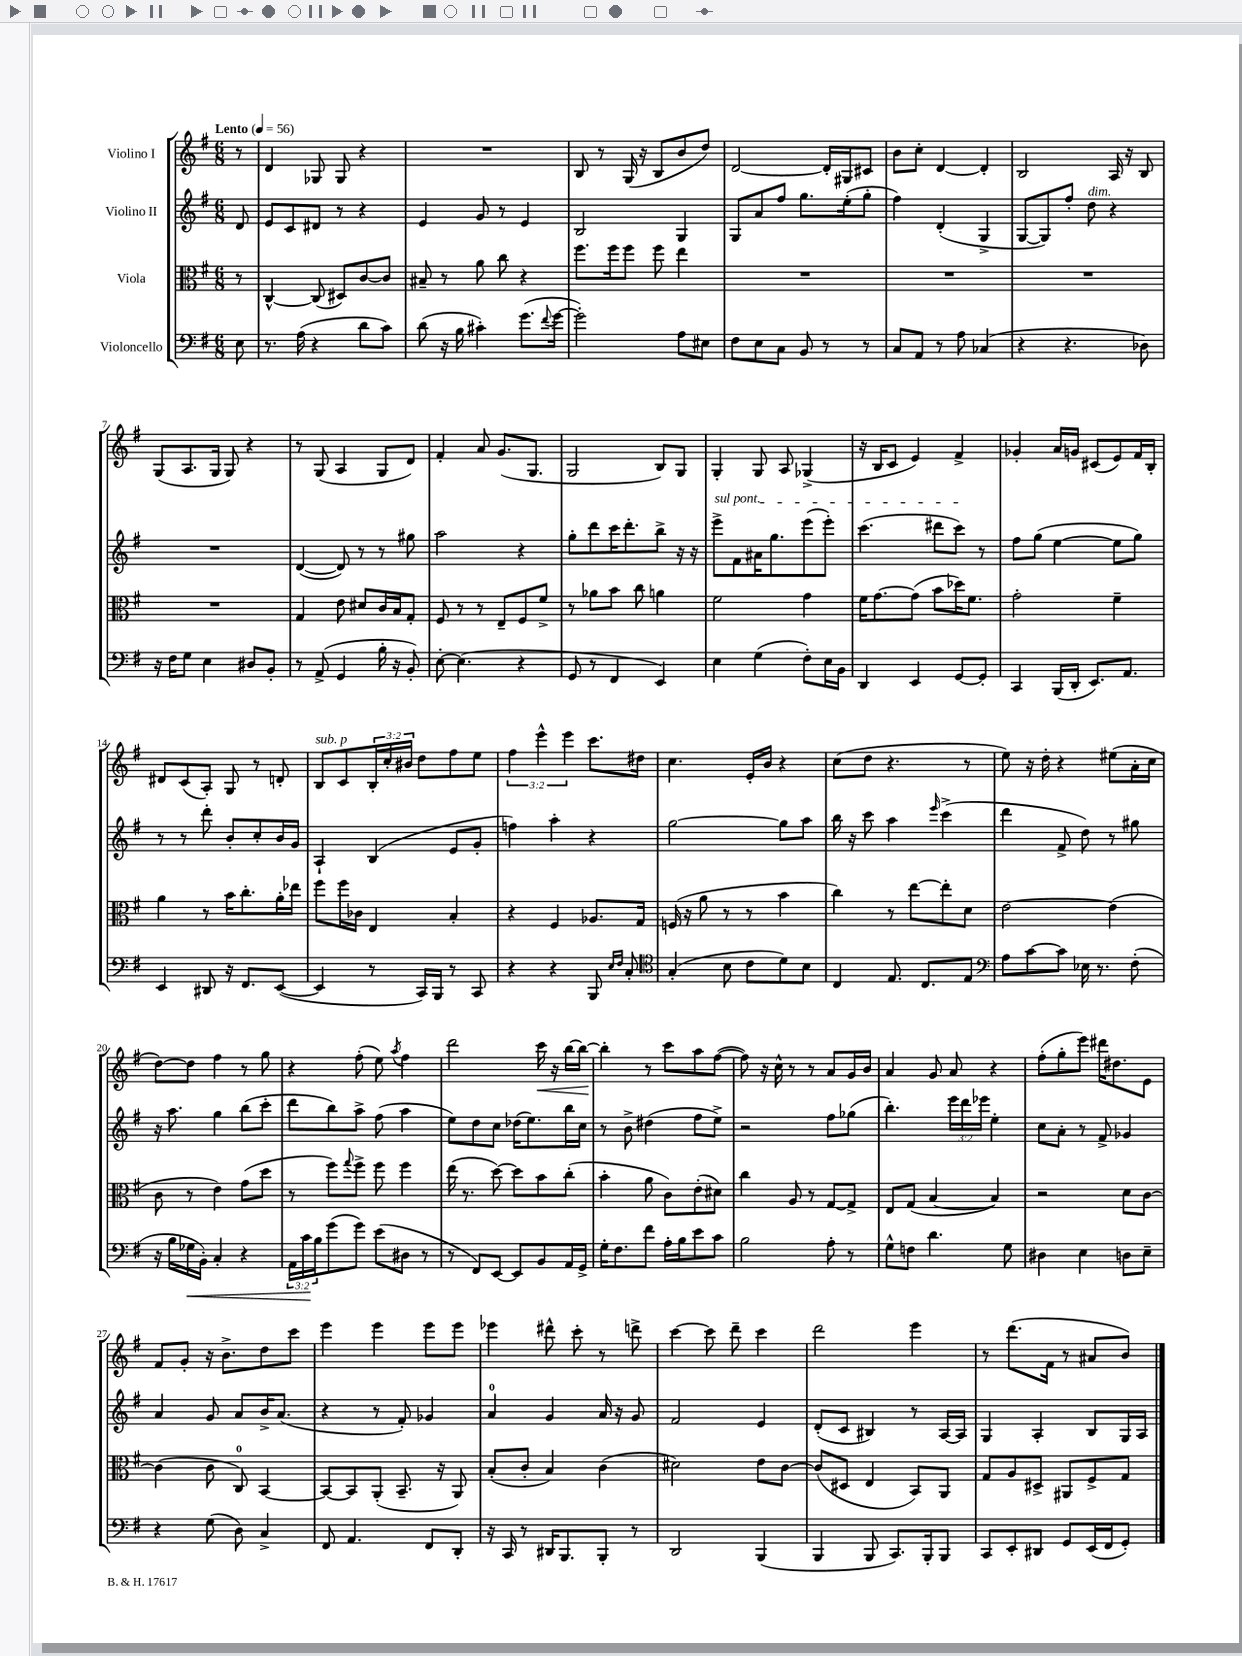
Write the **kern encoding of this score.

**kern	**kern	**kern	**kern
*staff4	*staff3	*staff2	*staff1
*clefF4	*clefC3	*clefG2	*clefG2
*k[f#]	*k[f#]	*k[f#]	*k[f#]
*M6/8	*M6/8	*M6/8	*M6/8
*MM56	*MM56	*MM56	*MM56
8E\	8r	8d/	8r
=	=	=	=
8.r	[4C^^/	8e/L	4d/
.	.	8c/	.
(16A\	.	.	.
4r	(8C/]	8d#/J	8G-/
.	8D#/L)	8r	8G-/
8d\L	[8c/	4r	4r
8c\J)	8c/]J	.	.
=	=	=	=
(8d\	8B#~/	4e/	2.r
16r	8r	.	.
16B\	.	.	.
4c#'\)	8a\	8g/	.
.	8cc\	8r	.
(8.g\L	4r	4e/	.
8qqf#/	.	.	.
[16g\Jk	.	.	.
=	=	=	=
2g'\])	8.ff#\L	2B/	8B/
.	.	.	8r
.	16ff#\k	.	.
.	8ff#\J	.	(16G/
.	.	.	16r
.	8ff#\	.	8B/L
8A\L	4ee\	4G/	8b/
8E#\J	.	.	8dd/J)
=	=	=	=
8F#\L	2.r	8G/L	[2d/
8E\	.	8a/	.
8C\J	.	8ff#/J	.
8BB/	.	8.gg\L	.
8r	.	.	16d'/]LL
.	.	(16ee'\k	16G#/J
8r	.	8gg'\J	8c#/J
=	=	=	=
8C/L	2.r	4ff#\)	8b\L
8AA/J	.	.	8cc'\J
8r	.	(4d'/	[4d/
8A\	.	.	.
(4C-/	.	4G^/	4d'/]
=	=	=	=
4r	2.r	[8G/L	2B/
.	.	8G/])	.
4.r	.	8ff#'/J	.
.	.	8dd\	.
.	.	4r	16A/
.	.	.	16r
8D-\)	.	.	8B/
=	=	=	=
16r	2.r	2.r	(8G/L
16F#\LK	.	.	.
8G\J	.	.	8.A/
4E\	.	.	.
.	.	.	16G/Jk
.	.	.	8G/)
8D#/L	.	.	4r
8BB'/J	.	.	.
=	=	=	=
8r	4G/	([4d/	8r
(8AA^/	.	.	(8G/
4GG/	8e\	8d/])	4A/
.	8d#/L	8r	.
16B'\	16c/L	8r	8G/L
16r	16B/J	.	.
8BB'/)	8G'/J	8gg#\	8d/J)
=	=	=	=
[8E'\	8F#/	2aa\	4f#'/
(4.E\]	8r	.	.
.	8r	.	8a/
.	8E~/L	.	(8.g/L
4r	8F#/	4r	.
.	.	.	8.G/J
.	8f#^/J	.	.
=	=	=	=
8GG/	8r	8gg'\L	2G/
8r	8a-\L	8ddd\	.
4FF#/	8b\J	16ccc\K	.
.	.	8.ddd'\	.
.	8cc\	.	.
4EE/)	4a\	8bb^\J	8B/L)
.	.	16r	8G/J
.	.	16r	.
=	=	=	=
4E\	2f#\	8eee^\L	4G'/
.	.	8f#\	.
(4G\	.	16a#\K	8G/
.	.	8.gg\	.
.	.	.	8A/
8F#'\L)	4g\	(8eee\	(4G-^/
16E\L	.	8eee'\J)	.
16BB\JJ	.	.	.
=	=	=	=
4DD/	16f#\LK	(4.ccc\	16r
.	[8.g\	.	16B/LK
.	.	.	8c/J
4EE/	(8g\]J	.	4e/)
.	8b\L	8ddd#\L	.
[8GG/L	16dd-\K)	8ccc\J)	4f#^/
.	8.f#\J	.	.
8GG'/]J	.	8r	.
=	=	=	=
4CC/	2g'\	8ff#\L	4g-'/
.	.	(8gg\J	.
(16BBB/LL	.	[4ee\	16a/LL
16DD'/JJ	.	.	16g/JJ
8.EE/L)	.	.	(8c#/L
.	4f#~\	8ee\]L	8e/)
8.AA/J	.	.	.
.	.	8gg\J)	16f#/L
.	.	.	16B'/JJ
=	=	=	=
4EE/	4a\	8r	8d#/L
.	.	8r	(8c/
8DD#/	8r	8ddd'\	8A'/J)
16r	16b\LK	8b'/L	8G/
8.FF#/L	8.cc'\	.	.
.	.	8cc'/	8r
([8EE/J	16a'\L	16b/L	8d'/
.	16ee-\JJ	16g/JJ	.
=	=	=	=
4EE/]	8ff#\L	4A`/	8B/L
.	16ff#\L	.	8c/
.	16c-\JJ	.	.
8r	4E/	(4B/	24B'/L
.	.	.	24cc'/
.	.	.	24b#/JJ
16CC/LL)	.	.	8dd\L
16BBB/JJ	.	.	.
8r	4B'/	8e/L	8ff#\
8CC/	.	8g'/J	8ee\J
=	=	=	=
4r	4r	4ff\)	6ff#\
.	.	.	6eee^^\
4r	4F#/	4aa'\	.
.	.	.	6eee\
8BBB/	8.A-/L	4r	8.ccc\L
16qqE/LL	.	.	.
16qqF#/JJ	.	.	.
8C'/	.	.	.
.	16G/Jk	.	16dd#\Jk
=	=	=	=
*clefC4	*	*	*
(4G'/	(16F/	[2gg\	4.cc\
.	16r	.	.
.	8a\	.	.
8B\	8r	.	.
8c\L	8r	.	16e'/LL
.	.	.	16b/JJ
8d\)	4b\	8gg\]L	4r
8B\J	.	8aa\J	.
=	=	=	=
4C/	4cc\)	16bb\	(8cc\L
.	.	16r	.
.	.	8ccc\	8dd\J
8.E/	8r	4aa\	4.r
.	[8ee\L	.	.
8.C/L	.	.	.
.	.	16qqeee/	.
.	8ee'\]	(4ccc^\	.
8E/J	8d\J	.	8r
=	=	=	=
*clefF4	*	*	*
8A\L	[2e\	4ddd\	8ee\)
[8c\	.	.	16r
.	.	.	16dd'\
8c\]J	.	8f#^/	4r
16E-\	.	8dd\)	.
8.r	.	.	.
.	(4e\]	8r	(8ee#\L
(8F#'\	.	8gg#\	16a'\L
.	.	.	16cc\JJ
=	=	=	=
16r	8c\	16r	[8dd\L)
16B\LL	.	8.aa\	.
16G-\	8r	.	8dd\]J
16BB'\JJ)	.	.	.
4C'/	4e\)	4gg\	4ff#\
4r	(8g\L	(8bb\L	8r
.	8dd\J	8ccc'\J	8gg\
=	=	=	=
24AA\LL	8r	8ddd\L	4r
24c\	.	.	.
24B\J	.	.	.
(8g\	8ff#\L)	8bb\)	.
.	8qqgg/	.	.
8g\J)	8ff#^\J	8aa^\J	(8ff#'\
(8e\L	8ff#\	(8ff#\	8ee\)
.	.	.	8qaa/
8D#\J	4ff#\	4aa\	4ff#\
8r	.	.	.
=	=	=	=
8r	(16ee\	8ee\L)	2ddd\
.	8.r	.	.
8FF#/L)	.	8dd\	.
[8EE/J	[8dd\)	8cc\J	.
8EE/]L	8dd\]L	(16dd-\LK	.
.	.	8.ee\)	.
8BB/	8b\	.	16ccc\
.	.	.	16r
16AA/L	(8cc'\J	16bb\L	[16bb\LL
16GG^/JJ	.	16cc\JJ	16bb\_JJ
=	=	=	=
16G'\LK	4b'\	8r	4bb'\]
8.F#\	.	.	.
.	.	8b^\	.
8f#\J	8a\	(4dd#\	8r
16A'\LL	8c\L)	.	8ccc\L
16B\J	.	.	.
8e\	(8e'\	8ff#\L	8aa\
8c\J	8d#\J)	8ee^\J)	([8ff#\J
=	=	=	=
2B\	4cc\	2r	8ff#\])
.	.	.	16r
.	.	.	16cc^^\
.	8A/	.	8r
.	8r	.	8r
8A'\	[8G/L	8ff#\L	8a/L
8r	8G^/]J	(8gg-\J	16g/L
.	.	.	16b/JJ
=	=	=	=
8G^^\L	8E/L	4.bb'\)	4a/
8F\J	(8G/J	.	.
4.d\	[4B/	.	8g/
.	.	24eee\LL	8a/
.	.	24ddd\	.
.	.	24eee-\JJ	.
.	4B/])	4ee'\	4r
8G\	.	.	.
=	=	=	=
4D#\	2r	8cc\L	(8ff#'\L
.	.	8a'\J	8gg'\
4E\	.	8r	8eee\J)
.	.	8f#^/	16ddd#\LK
.	.	.	8.dd#\
8D\L	8d\L	4g-/	.
8E~\J	[8c\J	.	8e\J
=	=	=	=
4r	(4c\]	4a/	8f#/L
.	.	.	8g'/J
(8G\	8c\	8g/	16r
.	.	.	8.b^\L
8D\)	8C/)	8a/L	.
4C^/	[4BB/	16b^/K	8dd\
.	.	(8.a/J	.
.	.	.	8ccc\J
=	=	=	=
8FF#/	8BB/_L	4r	4eee\
4.AA/	8BB/]	.	.
.	(8AA'/J	8r	4eee\
.	8.BB~/	8f#'/)	.
8FF#/L	.	4g-/	8eee\L
.	16r	.	.
8DD'/J	8AA/)	.	8eee\J
=	=	=	=
16r	(8B'/L	4a/	4eee-\
16CC/	.	.	.
8r	8c'/J	.	.
16DD#/LK	4B/)	4g/	8ddd#^^\
8.BBB/	.	.	.
.	.	.	8ccc'\
8BBB'/J	(4c\	16a/	8r
.	.	16r	.
8r	.	8g/	8ddd^\
=	=	=	=
2DD/	2d#\)	2f#/	[4ccc\
.	.	.	8ccc\]
.	.	.	8ddd~\
(4BBB/	8e\L	4e/	4ccc\
.	[8c\J	.	.
=	=	=	=
4BBB/	(8c/]L	(8d'/L	2ddd\
.	8D#/J	8c/J	.
8BBB/	4E/	4B#/)	.
8.CC/L)	.	.	.
.	8BB/L)	8r	4eee\
16BBB'/k	.	.	.
8BBB/J	8AA/J	[16A/LL	.
.	.	16A/]JJ	.
=	=	=	=
8CC/L	8G/L	4G/	8r
8EE'/	8A/	.	(8.ddd\L
8DD#/J	8D#^/J	4A'/	.
.	.	.	16f#\Jk
8GG/L	8AA#/L	.	8r
(16EE/L	8F#^/	8B/L	8a#/L
16FF#/J	.	.	.
8GG'/J)	8G/J	16G/L	8b/J)
.	.	16A/JJ	.
==	==	==	==
*-	*-	*-	*-
